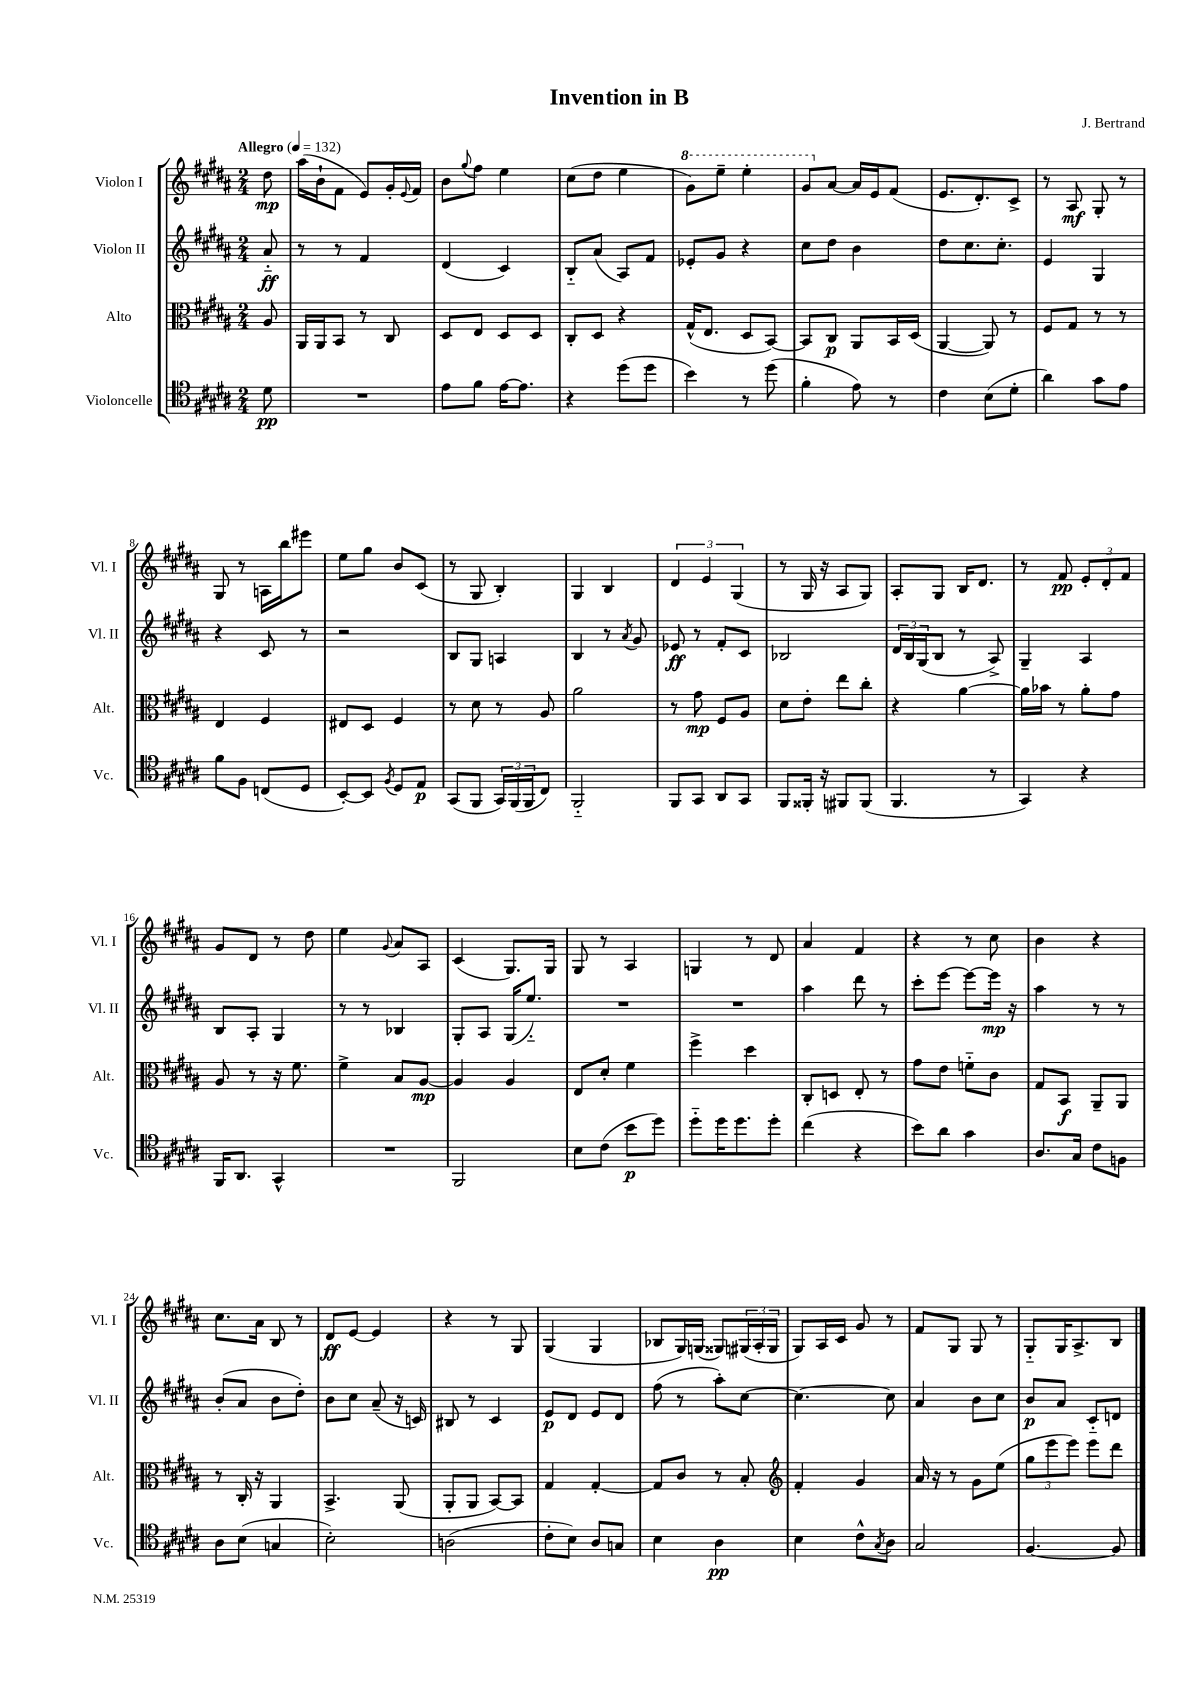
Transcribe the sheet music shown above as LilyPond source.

\header { title = "Invention in B" composer = "J. Bertrand" }
<<
\new StaffGroup <<
\new Staff = "s0" \with { instrumentName = "Violon I" shortInstrumentName = "Vl. I" } {
    \clef treble \key b \major \numericTimeSignature \time 2/4 \partial 8 \tempo "Allegro" 4 = 132
    dis''8\mp |
    ais''16( b'16-! fis'8 e'8) gis'16-. \appoggiatura { e'8 } fis'16 |
    b'8 \appoggiatura { gis''8 } fis''8 e''4 |
    cis''8( dis''8 e''4 |
    \ottava #1 gis''8) e'''8-- e'''4-. |
    gis''8 \ottava #0 ais'8~ ais'16 e'16 fis'8( |
    e'8. dis'8.-.) cis'8-> |
    r8 ais8\mf gis8-. r8 |
    gis8 r8 a16 b''16 eis'''8 |
    e''8 gis''8 b'8 cis'8( |
    r8 gis8 b4-.) |
    gis4 b4 |
    \tuplet 3/2 { dis'4 e'4 gis4( } |
    r8 gis16 r16 ais8 gis8) |
    ais8-. gis8 b16 dis'8. |
    r8 fis'8\pp \tuplet 3/2 { e'8-. dis'8-. fis'8 } |
    gis'8 dis'8 r8 dis''8 |
    e''4 \appoggiatura { gis'8 } ais'8 ais8 |
    cis'4( gis8.) gis16 |
    gis8 r8 ais4 |
    g4 r8 dis'8 |
    ais'4 fis'4 |
    r4 r8 cis''8 |
    b'4 r4 |
    cis''8. ais'16 b8 r8 |
    dis'8\ff e'8~ e'4 |
    r4 r8 gis8 |
    gis4( gis4 |
    bes8 gis16) g16( gisis8) \tuplet 3/2 { gis16( ais16-. gis16 } |
    gis8) ais16 cis'16 gis'8 r8 |
    fis'8 gis8 gis8 r8 |
    gis8-_ gis16 ais8.-> b8 \bar "|." |
}
\new Staff = "s1" \with { instrumentName = "Violon II" shortInstrumentName = "Vl. II" } {
    \clef treble \key b \major \numericTimeSignature \time 2/4 \partial 8
    ais'8-_\ff |
    r8 r8 fis'4 |
    dis'4( cis'4) |
    b8-_ ais'8( ais8) fis'8 |
    ees'8-. gis'8 r4 |
    cis''8 dis''8 b'4 |
    dis''8 cis''8. cis''8.-. |
    e'4 gis4 |
    r4 cis'8 r8 |
    r2 |
    b8 gis8 a4 |
    b4 r8 \acciaccatura { ais'8 } gis'8 |
    ees'8\ff r8 fis'8-. cis'8 |
    bes2 |
    \tuplet 3/2 { dis'16 b16 gis16( } b8 r8 ais8->) |
    gis4-- ais4 |
    b8 ais8-. gis4 |
    r8 r8 bes4 |
    gis8-. ais8 gis16( e''8.-_) |
    R2 |
    R2 |
    ais''4 dis'''8 r8 |
    cis'''8-. e'''8~ e'''8~ e'''16\mp r16 |
    ais''4 r8 r8 |
    b'8-.( ais'8 b'8 dis''8-.) |
    b'8 cis''8 ais'8--( r16 c'16) |
    bis8 r8 cis'4 |
    e'8\p dis'8 e'8 dis'8 |
    fis''8( r8 ais''8-.) cis''8~ |
    cis''4.~ cis''8 |
    ais'4 b'8 cis''8 |
    b'8\p ais'8 cis'8-_ d'8 \bar "|." |
}
\new Staff = "s2" \with { instrumentName = "Alto" shortInstrumentName = "Alt." } {
    \clef alto \key b \major \numericTimeSignature \time 2/4 \partial 8
    ais8 |
    ais,16 ais,16 b,8 r8 cis8 |
    dis8 e8 dis8 dis8 |
    cis8-. dis8 r4 |
    gis16-^( e8. dis8 b,8~) |
    b,8 cis8\p ais,8 b,16 dis16( |
    ais,4~ ais,8) r8 |
    fis8 gis8 r8 r8 |
    e4 fis4 |
    eis8 dis8 fis4 |
    r8 dis'8 r8 ais8 |
    ais'2 |
    r8 gis'8\mp fis8 ais8 |
    dis'8 e'8-. e''8 cis''8-. |
    r4 ais'4~ |
    ais'16 bes'16 r8 ais'8-. gis'8 |
    ais8 r8 r16 fis'8. |
    fis'4-> b8 ais8~\mp |
    ais4 ais4 |
    e8 dis'8-. fis'4 |
    fis''4-> dis''4 |
    cis8-. d8 e8-. r8 |
    gis'8 e'8 f'8-_ cis'8 |
    gis8 b,8\f ais,8-- ais,8 |
    r8 cis16-. r16 ais,4 |
    b,4.-> ais,8( |
    ais,8-. ais,8 b,8~) b,8 |
    gis4 gis4~-. |
    gis8 cis'8 r8 b8-. |
    \clef treble fis'4-. gis'4 |
    ais'16 r16 r8 gis'8 e''8( |
    \tuplet 3/2 { gis''8 e'''8 e'''8) } e'''8 dis'''8 \bar "|." |
}
\new Staff = "s3" \with { instrumentName = "Violoncelle" shortInstrumentName = "Vc." } {
    \clef tenor \key b \major \numericTimeSignature \time 2/4 \partial 8
    dis'8\pp |
    R2 |
    e'8 fis'8 e'16~ e'8. |
    r4 dis''8( dis''8 |
    b'4) r8 dis''8( |
    fis'4-. e'8) r8 |
    cis'4 b8( dis'8-. |
    ais'4) gis'8 e'8 |
    fis'8 fis8 c8( dis8 |
    b,8~-.) b,8 \acciaccatura { fis8 } dis8 e8\p |
    gis,8( fis,8 \tuplet 3/2 { gis,16) fis,16( fis,16 } cis8) |
    fis,2-_ |
    fis,8 gis,8 ais,8 gis,8 |
    fis,8 fisis,16-. r16 fis,8 fis,8( |
    fis,4. r8 |
    gis,4) r4 |
    fis,16 ais,8. gis,4-^ |
    R2 |
    fis,2 |
    b8 cis'8( b'8\p dis''8) |
    dis''8-_ dis''16 dis''8. dis''8-. |
    cis''4( r4 |
    b'8) ais'8 gis'4 |
    ais8. gis16 cis'8 f8 |
    ais8 b8( g4 |
    b2-.) |
    a2( |
    cis'8-. b8) ais8 g8 |
    b4 ais4\pp |
    b4 cis'8-^ \acciaccatura { gis8 } ais8 |
    gis2 |
    fis4.~ fis8 \bar "|." |
}
>>
>>
